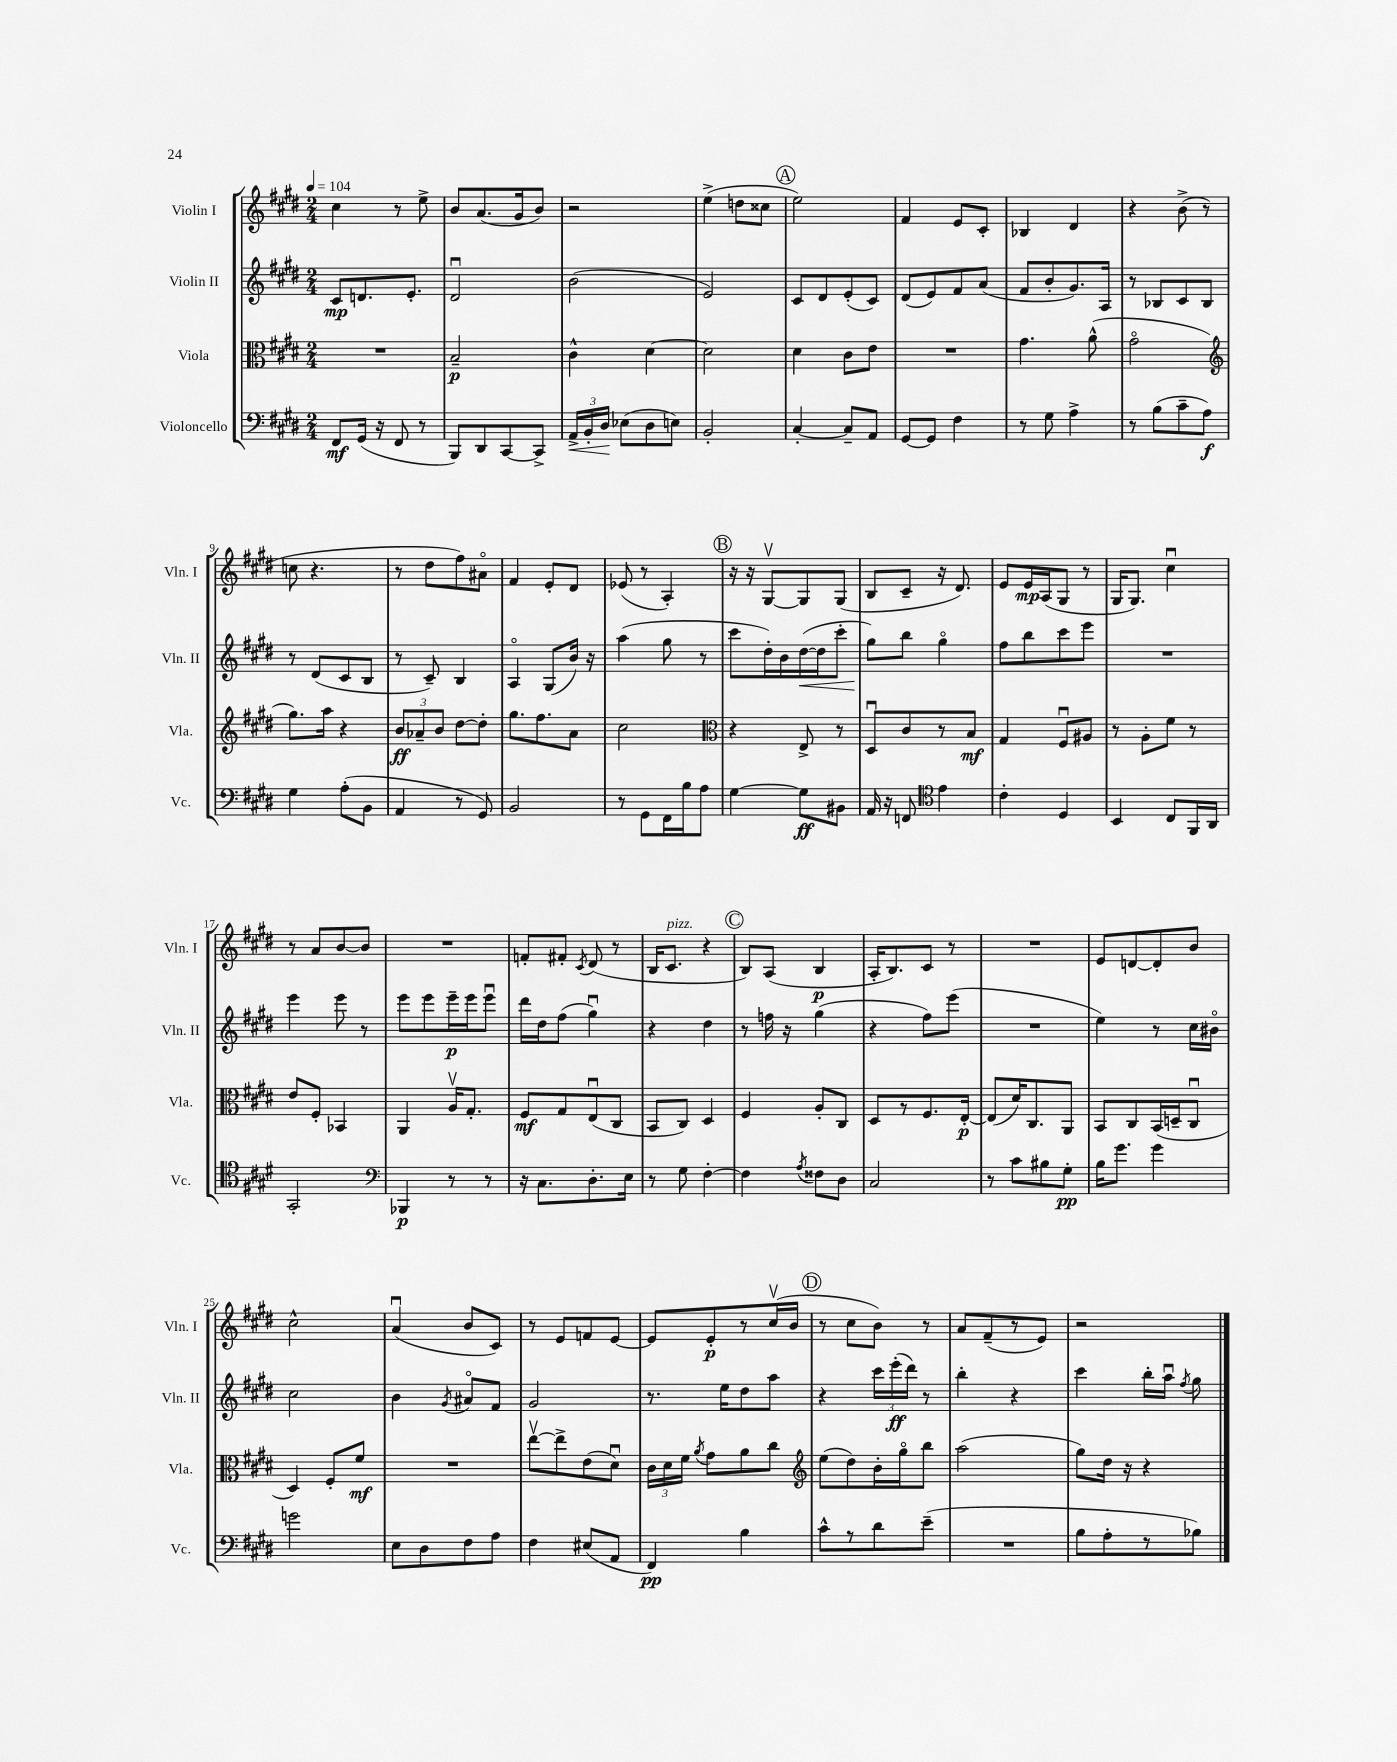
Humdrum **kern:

**kern	**dynam	**kern	**dynam	**kern	**dynam	**kern	**dynam
*part4	*part4	*part3	*part3	*part2	*part2	*part1	*part1
*staff4	*staff4	*staff3	*staff3	*staff2	*staff2	*staff1	*staff1
*I"Violoncello	*	*I"Viola	*	*I"Violin II	*	*I"Violin I	*
*I'Vc.	*	*I'Vla.	*	*I'Vln. II	*	*I'Vln. I	*
*clefF4	*	*clefC3	*	*clefG2	*	*clefG2	*
*k[f#c#g#d#]	*	*k[f#c#g#d#]	*	*k[f#c#g#d#]	*	*k[f#c#g#d#]	*
*M2/4	*	*M2/4	*	*M2/4	*	*M2/4	*
*MM104	*	*MM104	*	*MM104	*	*MM104	*
=1	=1	=1	=1	=1	=1	=1	=1
8FF#/L	mf	2r	.	8c#/L	mp	4cc#\	.
(16GG#/Jk	.	.	.	8.dn/	.	.	.
16r	.	.	.	.	.	.	.
8FF#/	.	.	.	.	.	8r	.
.	.	.	.	8.e'/J	.	.	.
8r	.	.	.	.	.	8ee^\	.
=2	=2	=2	=2	=2	=2	=2	=2
8BBB/L)	.	2B~/	p	2d#u/	.	8b/L	.
8DD#/	.	.	.	.	.	(8.a/	.
[8CC#/	.	.	.	.	.	.	.
.	.	.	.	.	.	16g#/k	.
8CC#^/J]	.	.	.	.	.	8b/J)	.
=3	=3	=3	=3	=3	=3	=3	=3
!	!LO:HP:b	!	!	!	!	!	!
24AA^/LL	<	4c#^^\	.	(2b\	.	2r	.
24BB'/	.	.	.	.	.	.	.
24D#/JJ	.	.	.	.	.	.	.
(8E-X\L	[	.	.	.	.	.	.
8D#\	.	[4d#\	.	.	.	.	.
8En\J)	.	.	.	.	.	.	.
=4	=4	=4	=4	=4	=4	=4	=4
2BB'/	.	2d#\]	.	2e/)	.	(4ee^\	.
.	.	.	.	.	.	8ddn\L	.
.	.	.	.	.	.	8cc##X\J	.
!!LO:REH:place=s1:t=A
=5	=5	=5	=5	=5	=5	=5	=5
[4C#'/	.	4d#\	.	8c#/L	.	2ee\)	.
.	.	.	.	8d#/	.	.	.
8C#~/L]	.	8c#\L	.	(8e'/	.	.	.
8AA/J	.	8e\J	.	8c#/J)	.	.	.
=6	=6	=6	=6	=6	=6	=6	=6
[8GG#/L	.	2r	.	(8d#/L	.	4f#/	.
8GG#/J]	.	.	.	8e/)	.	.	.
4F#\	.	.	.	8f#/	.	8e/L	.
.	.	.	.	(8a/J	.	8c#'/J	.
=7	=7	=7	=7	=7	=7	=7	=7
8r	.	4.g#\	.	8f#/L	.	4B-X/	.
8G#\	.	.	.	8b'/	.	.	.
4A^\	.	.	.	8.g#/)	.	4d#/	.
.	.	(8a^^\	.	.	.	.	.
.	.	.	.	16A/Jk	.	.	.
=8	=8	=8	=8	=8	=8	=8	=8
8r	.	2g#\	.	8r	.	4r	.
(8B\L	.	.	.	8B-X/L	.	.	.
8c#~\	.	.	.	8c#/	.	(8b^\	.
8A\J)	f	.	.	8B-/J	.	8r	.
!!LO:LB:g=z
=9	=9	=9	=9	=9	=9	=9	=9
*	*	*clefG2	*	*	*	*	*
4G#\	.	8.gg#\L)	.	8r	.	8ccn\	.
.	.	.	.	(8d#/L	.	4.r	.
.	.	16aa\Jk	.	.	.	.	.
(8A'\L	.	4r	.	8c#/	.	.	.
8BB\J	.	.	.	8B/J	.	.	.
=10	=10	=10	=10	=10	=10	=10	=10
4AA/	.	12b/L	ff	8r	.	8r	.
.	.	12a-X~/	.	.	.	.	.
.	.	.	.	8c#~/)	.	8dd#\L	.
.	.	12b/J	.	.	.	.	.
8r	.	[8dd#\L	.	4B/	.	8ff#\)	.
8GG#/)	.	8dd#'\J]	.	.	.	8a#X\J	.
=11	=11	=11	=11	=11	=11	=11	=11
2BB/	.	8.gg#\L	.	4A/	.	4f#/	.
.	.	8.ff#\	.	.	.	.	.
.	.	.	.	(8G#/L	.	8e'/L	.
.	.	8a\J	.	16b/Jk)	.	8d#/J	.
.	.	.	.	16r	.	.	.
=12	=12	=12	=12	=12	=12	=12	=12
8r	.	2cc#\	.	(4aa\	.	(8e-X/	.
8GG#\L	.	.	.	.	.	8r	.
16FF#\L	.	.	.	8gg#\	.	4A'/)	.
16B\J	.	.	.	.	.	.	.
8A\J	.	.	.	8r	.	.	.
!!LO:REH:place=s1:t=B
=13	=13	=13	=13	=13	=13	=13	=13
*	*	*clefC3	*	*	*	*	*
[4G#\	.	4r	.	8ccc#\L	.	16r	.
.	.	.	.	.	.	16r	.
.	.	.	.	16dd#'\L)	.	[8G#v/L	.
.	.	.	.	16b\	.	.	.
!	!	!	!	!	!LO:HP:b	!	!
8G#\L]	ff	8E^/	.	([16dd#\	<	8G#/]	.
.	.	.	.	16dd#\J]	.	.	.
8BB#X\J	.	8r	.	8ccc#'\J	.	(8G#/J	.
=14	=14	=14	=14	=14	=14	=14	=14
16AA/	.	8D#u/L	.	8gg#\L)	.	8B/L	.
16r	.	.	.	.	.	.	.
8FFn/	.	8c#/	.	8bb\J	[	8c#~/J	.
*clefC4	*	*	*	*	*	*	*
4e\	.	8r	.	4gg#\	.	16r	.
.	.	.	.	.	.	8.d#/)	.
.	.	8B/J	mf	.	.	.	.
=15	=15	=15	=15	=15	=15	=15	=15
4c#'\	.	4G#/	.	8ff#\L	.	8e/L	.
.	.	.	.	8bb\	.	16e/L	mp
.	.	.	.	.	.	(16A/J	.
4D#/	.	8F#u/L	.	8ccc#\	.	8G#/J	.
.	.	8A#X/J	.	8eee\J	.	8r	.
=16	=16	=16	=16	=16	=16	=16	=16
4BB/	.	8r	.	2r	.	16G#/KL	.
.	.	.	.	.	.	8.G#/J)	.
.	.	8A'\L	.	.	.	.	.
8C#/L	.	8f#\J	.	.	.	4cc#u\	.
16FF#/L	.	8r	.	.	.	.	.
16AA/JJ	.	.	.	.	.	.	.
!!LO:LB:g=z
=17	=17	=17	=17	=17	=17	=17	=17
2GG#'/	.	8e/L	.	4eee\	.	8r	.
.	.	8F#'/J	.	.	.	8a/L	.
.	.	4BB-X/	.	8eee\	.	[8b/	.
.	.	.	.	8r	.	8b/J]	.
=18	=18	=18	=18	=18	=18	=18	=18
*clefF4	*	*	*	*	*	*	*
4BBB-X/	p	4AA/	.	8eee\L	.	2r	.
.	.	.	.	8eee\	.	.	.
8r	.	16Av/KL	.	16eee~\L	p	.	.
.	.	8.G#'/J	.	16eee\J	.	.	.
8r	.	.	.	8eeeu\J	.	.	.
=19	=19	=19	=19	=19	=19	=19	=19
16r	.	8F#/L	mf	16ddd#\LL	.	8fn'/L	.
8.C#\L	.	.	.	16dd#\J	.	.	.
.	.	8G#/	.	(8ff#\J	.	8f#X'/J	.
.	.	.	.	.	.	8qc#/	.
8.D#'\	.	(8Eu/	.	4gg#u\)	.	(8d#/	.
.	.	8C#/J	.	.	.	8r	.
16E\Jk	.	.	.	.	.	.	.
=20	=20	=20	=20	=20	=20	=20	=20
8r	.	8BB/L	.	4r	.	16B/KL	.
!	!	!	!	!	!	!LO:TX:a:i:t=pizz.	!
.	.	.	.	.	.	8.c#/J	.
8G#\	.	8C#/J)	.	.	.	.	.
[4F#'\	.	4D#/	.	4dd#\	.	4r	.
!!LO:REH:place=s1:t=C
=21	=21	=21	=21	=21	=21	=21	=21
4F#\]	.	4F#/	.	8r	.	8B/L)	.
.	.	.	.	16ffn\	.	(8A/J	.
.	.	.	.	16r	.	.	.
8qA/	.	.	.	.	.	.	.
8F##X\L	.	8A'/L	.	(4gg#\	.	4B/	p
8D#\J	.	8C#/J	.	.	.	.	.
=22	=22	=22	=22	=22	=22	=22	=22
2C#/	.	8D#/L	.	4r	.	16A'/KL	.
.	.	.	.	.	.	8.B/)	.
.	.	8r	.	.	.	.	.
.	.	8.F#/	.	8ff#\L)	.	8c#/J	.
.	.	.	.	(8eee\J	.	8r	.
.	.	[16E'/Jk	p	.	.	.	.
=23	=23	=23	=23	=23	=23	=23	=23
8r	.	(8E/L]	.	2r	.	2r	.
8c#\L	.	16d#/K)	.	.	.	.	.
.	.	8.C#/	.	.	.	.	.
8B#X\	.	.	.	.	.	.	.
8G#'\J	pp	8AA/J	.	.	.	.	.
=24	=24	=24	=24	=24	=24	=24	=24
16B\KL	.	8BB/L	.	4ee\)	.	8e/L	.
8.g#\J	.	.	.	.	.	.	.
.	.	8C#/	.	.	.	[8dn/	.
4g#\	.	(16BB/L	.	8r	.	8d'/]	.
.	.	16Dn~/J	.	.	.	.	.
.	.	8C#u/J	.	16cc#\LL	.	8b/J	.
.	.	.	.	16b#X\JJ	.	.	.
!!LO:LB:g=z
=25	=25	=25	=25	=25	=25	=25	=25
2gn\	.	4D#/)	.	2cc#\	.	2cc#^^\	.
.	.	8F#'/L	.	.	.	.	.
.	.	8f#/J	mf	.	.	.	.
=26	=26	=26	=26	=26	=26	=26	=26
8E\L	.	2r	.	4b\	.	(4au/	.
8D#\	.	.	.	.	.	.	.
.	.	.	.	8qg#/	.	.	.
8F#\	.	.	.	8a#X/L	.	8b/L	.
8A\J	.	.	.	8f#/J	.	8c#/J)	.
=27	=27	=27	=27	=27	=27	=27	=27
4F#\	.	[8eev\L	.	2g#/	.	8r	.
.	.	8ee^\]	.	.	.	8e/L	.
(8E#X/L	.	(8e\	.	.	.	8fn/	.
8AA/J	.	8d#u\J)	.	.	.	[8e/J	.
=28	=28	=28	=28	=28	=28	=28	=28
4FF#/)	pp	24c#\LL	.	8.r	.	8e/L]	.
.	.	24d#\	.	.	.	.	.
.	.	24f#\JJ	.	.	.	.	.
.	.	8qa/	.	.	.	.	.
.	.	8g#\L	.	.	.	8e'/	p
.	.	.	.	16ee\KL	.	.	.
4B\	.	8a\	.	8dd#\	.	8r	.
.	.	8cc#\J	.	8aa\J	.	(16cc#v/L	.
.	.	.	.	.	.	16b/JJ	.
!!LO:REH:place=s1:t=D
=29	=29	=29	=29	=29	=29	=29	=29
*	*	*clefG2	*	*	*	*	*
8c#^^\L	.	(8ee\L	.	4r	.	8r	.
8r	.	8dd#\)	.	.	.	8cc#\L	.
8d#\	.	16b'\L	.	24ccc#\LL	.	8b\J)	.
.	.	.	.	(24eee'\	ff	.	.
.	.	16gg#\J	.	.	.	.	.
.	.	.	.	24ddd#\JJ)	.	.	.
(8e~\J	.	8bb\J	.	8r	.	8r	.
=30	=30	=30	=30	=30	=30	=30	=30
2r	.	(2aa\	.	4bb'\	.	8a/L	.
.	.	.	.	.	.	(8f#~/	.
.	.	.	.	4r	.	8r	.
.	.	.	.	.	.	8e/J)	.
=31	=31	=31	=31	=31	=31	=31	=31
8B\L	.	8gg#\L)	.	4ccc#\	.	2r	.
8A'\	.	16dd#\Jk	.	.	.	.	.
.	.	16r	.	.	.	.	.
8r	.	4r	.	16bb'\LL	.	.	.
.	.	.	.	16aau\JJ	.	.	.
.	.	.	.	8qff#/	.	.	.
8B-X\J)	.	.	.	8gg#\	.	.	.
==	==	==	==	==	==	==	==
*-	*-	*-	*-	*-	*-	*-	*-
